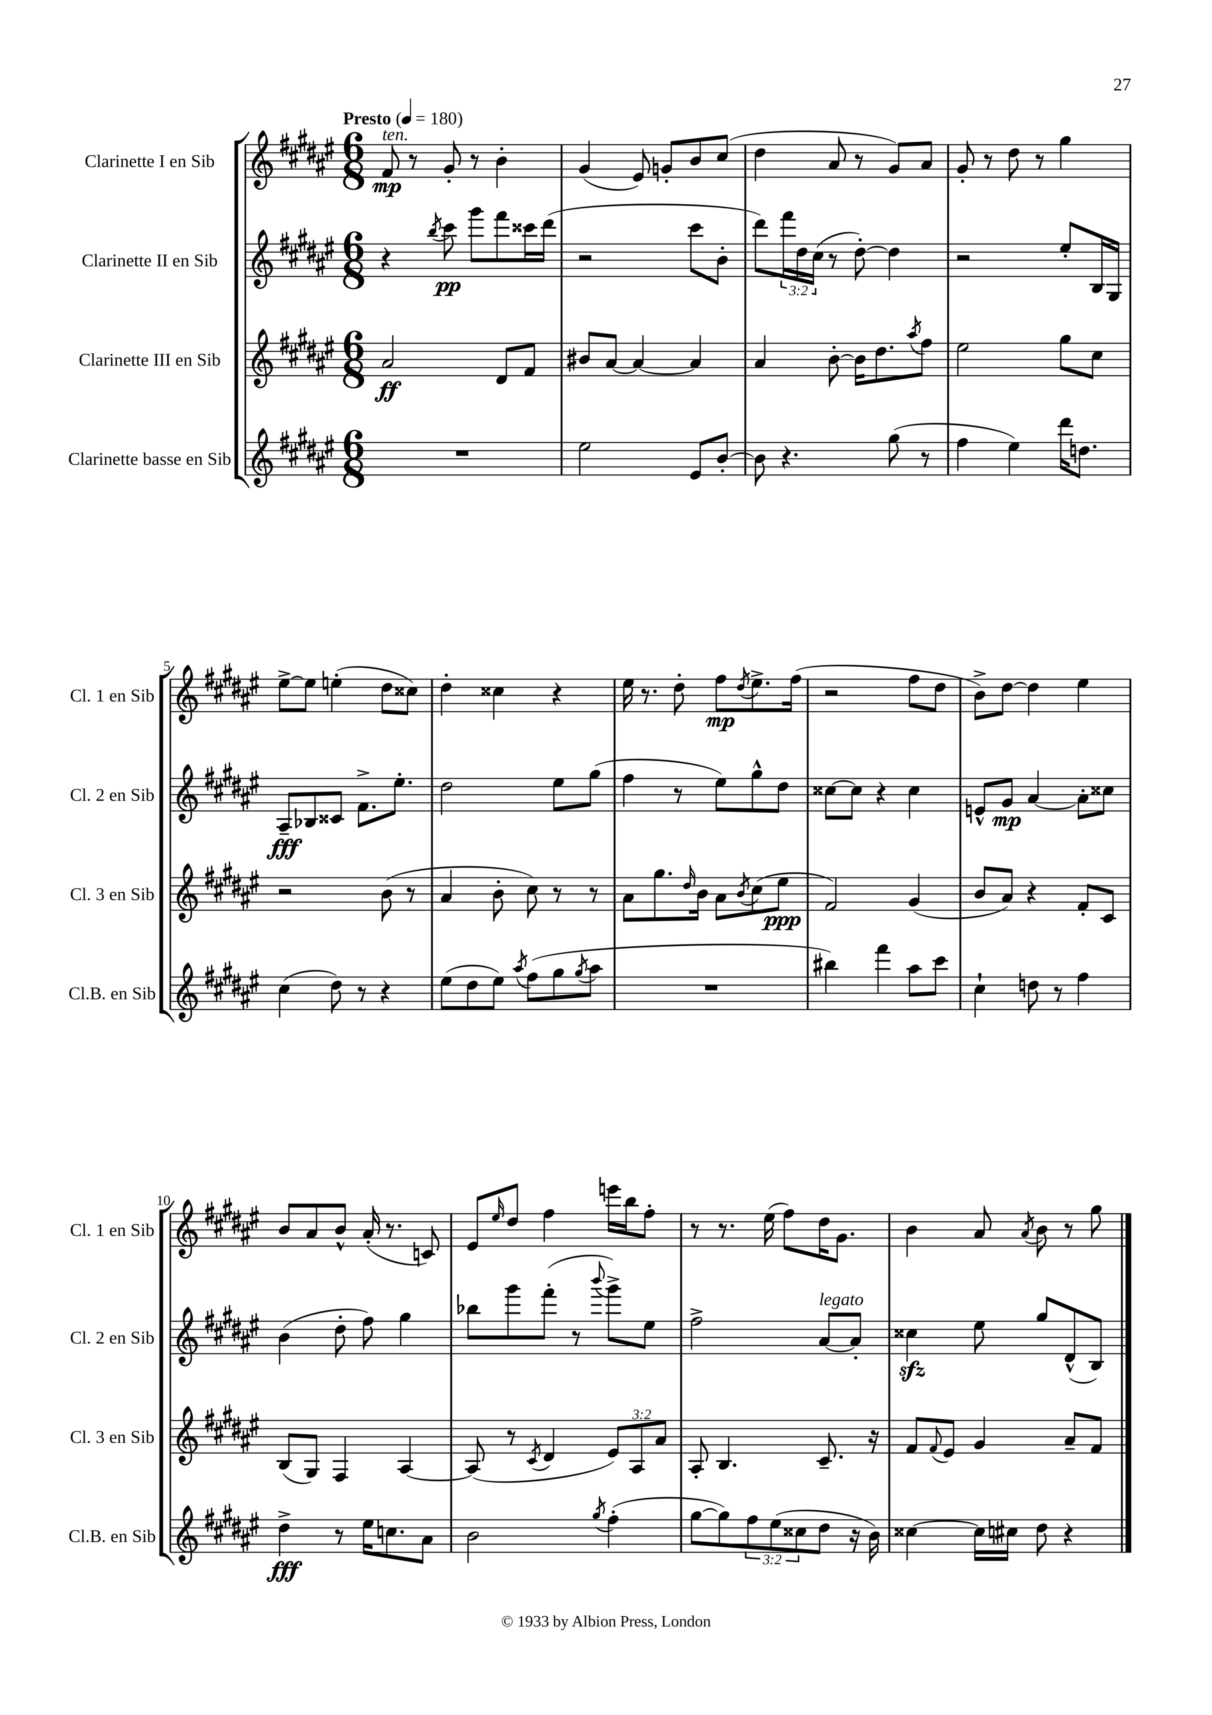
<<
\new StaffGroup <<
\new Staff = "s0" \with { instrumentName = "Clarinette I en Sib" shortInstrumentName = "Cl. 1 en Sib" } {
    \clef treble \key fis \major \numericTimeSignature \time 6/8 \tempo "Presto" 4 = 180
    fis'8\mp^\markup { \italic "ten." } r8 gis'8-. r8 b'4-. |
    gis'4( eis'8) g'8-. b'8 cis''8( |
    dis''4 ais'8 r8 gis'8) ais'8 |
    gis'8-. r8 dis''8 r8 gis''4 |
    eis''8~-> eis''8 e''4-.( dis''8 cisis''8) |
    dis''4-. cisis''4 r4 |
    eis''16 r8. dis''8-. fis''8\mp \acciaccatura { dis''8 } eis''8.-> fis''16( |
    r2 fis''8 dis''8 |
    b'8->) dis''8~ dis''4 eis''4 |
    b'8 ais'8 b'8-^ ais'16-.( r8. c'8) |
    eis'8 \grace { eis''16 } dis''8 fis''4 e'''16 b''16 fis''8-. |
    r8 r8. eis''16( fis''8) dis''16 gis'8. |
    b'4 ais'8 \acciaccatura { ais'8 } b'8 r8 gis''8 \bar "|." |
}
\new Staff = "s1" \with { instrumentName = "Clarinette II en Sib" shortInstrumentName = "Cl. 2 en Sib" } {
    \clef treble \key fis \major \numericTimeSignature \time 6/8 \override Staff.TupletNumber.text = #tuplet-number::calc-fraction-text
    r4 \acciaccatura { b''8 } cis'''8\pp gis'''8 fis'''8 cisis'''16 dis'''16( |
    r2 cis'''8 b'8-. |
    dis'''8) \tuplet 3/2 { fis'''16 dis''16 cis''16( } r8 dis''8~-.) dis''4 |
    r2 eis''8-. b16 gis16 |
    ais8--\fff bes8 cisis'8 fis'8.-> eis''8.-. |
    dis''2 eis''8 gis''8( |
    fis''4 r8 eis''8) gis''8-^ dis''8 |
    cisis''8~ cisis''8 r4 cisis''4 |
    e'8-^ gis'8\mp ais'4~ ais'8-. cisis''8 |
    b'4( dis''8-. fis''8) gis''4 |
    bes''8 gis'''8 fis'''8-.( r8 \appoggiatura { b'''8 } gis'''8->) eis''8 |
    fis''2-> ais'8~^\markup { \italic "legato" } ais'8-. |
    cisis''4\sfz eis''8 gis''8 dis'8-^( b8) \bar "|." |
}
\new Staff = "s2" \with { instrumentName = "Clarinette III en Sib" shortInstrumentName = "Cl. 3 en Sib" } {
    \clef treble \key fis \major \numericTimeSignature \time 6/8 \override Staff.TupletNumber.text = #tuplet-number::calc-fraction-text
    ais'2\ff dis'8 fis'8 |
    bis'8 ais'8~ ais'4~ ais'4 |
    ais'4 b'8~-. b'16 dis''8. \acciaccatura { ais''8 } fis''8 |
    eis''2 gis''8 cis''8 |
    r2 b'8( r8 |
    ais'4 b'8-. cis''8) r8 r8 |
    ais'8 gis''8. \grace { dis''16 } b'16 ais'8 \acciaccatura { b'8 } cis''8( eis''8\ppp |
    fis'2) gis'4( |
    b'8 ais'8) r4 fis'8-. cis'8 |
    b8( gis8) fis4 ais4~ |
    ais8( r8 \acciaccatura { cis'8 } dis'4 \tuplet 3/2 { eis'8) ais8 ais'8 } |
    ais8-. b4. cis'8.-- r16 |
    fis'8 \appoggiatura { fis'8 } eis'8 gis'4 ais'8-- fis'8 \bar "|." |
}
\new Staff = "s3" \with { instrumentName = "Clarinette basse en Sib" shortInstrumentName = "Cl.B. en Sib" } {
    \clef treble \key fis \major \numericTimeSignature \time 6/8 \override Staff.TupletNumber.text = #tuplet-number::calc-fraction-text
    R2. |
    eis''2 eis'8 b'8~-. |
    b'8 r4. gis''8( r8 |
    fis''4 eis''4) dis'''16 d''8. |
    cis''4( dis''8) r8 r4 |
    eis''8( dis''8 eis''8) \acciaccatura { ais''8 } fis''8( gis''8 \acciaccatura { gis''8 } ais''8 |
    R2. |
    bis''4) fis'''4 ais''8 cis'''8 |
    cis''4-! d''8 r8 fis''4 |
    dis''4->\fff r8 eis''16 c''8. ais'8 |
    b'2 \acciaccatura { gis''8 } fis''4-.( |
    gis''8~ gis''8) \tuplet 3/2 { fis''8 eis''8( cisis''8 } dis''8 r16 b'16) |
    cisis''4~ cisis''16 cis''16 dis''8 r4 \bar "|." |
}
>>
>>
